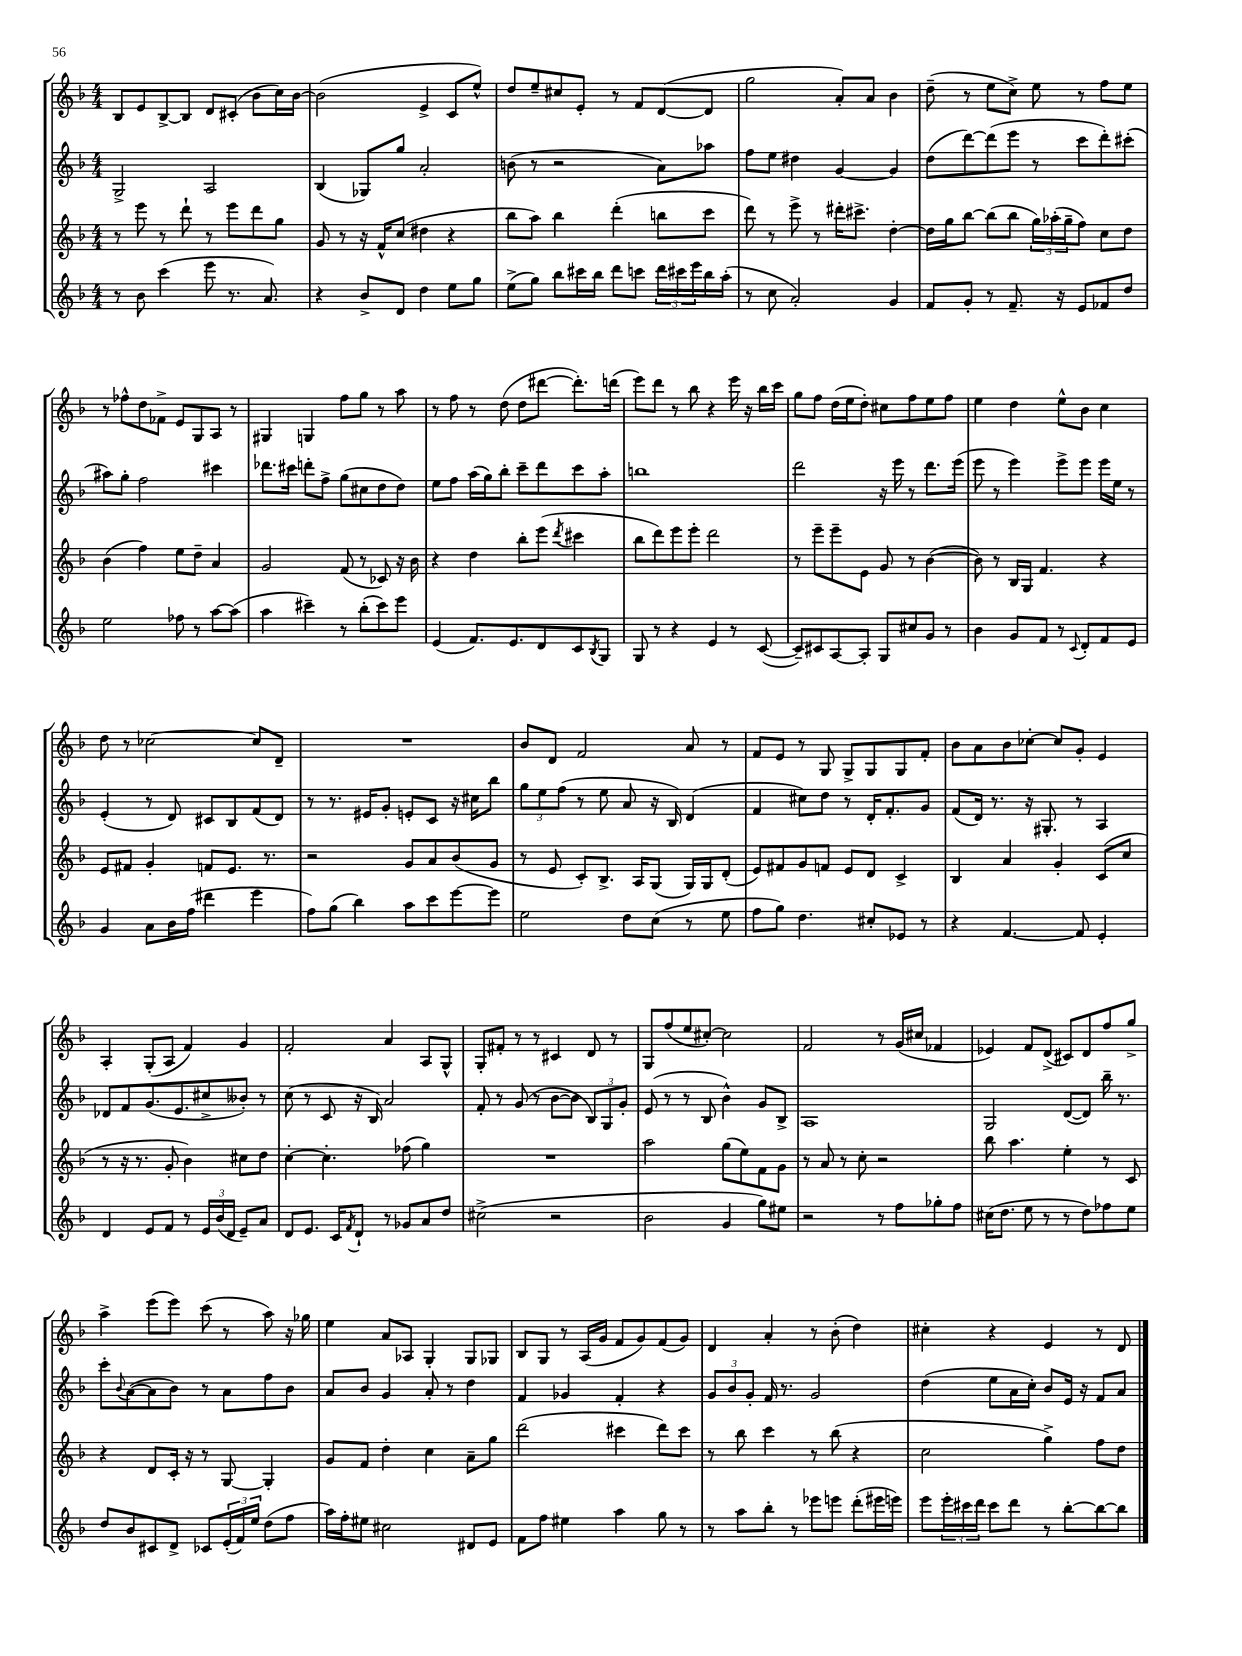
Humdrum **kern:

**kern	**kern	**kern	**kern
*staff4	*staff3	*staff2	*staff1
*clefG2	*clefG2	*clefG2	*clefG2
*k[b-]	*k[b-]	*k[b-]	*k[b-]
*M4/4	*M4/4	*M4/4	*M4/4
8r	8r	2G^	8B-
8b-	8eee	.	8e
(4ccc	8r	.	[8B-^
.	8ddd`	.	8B-]
8eee	8r	2A	8d
8.r	8eee	.	(8c#'
.	8ddd	.	8b-
8.a)	.	.	.
.	8gg	.	16cc)
.	.	.	[16b-
=	=	=	=
4r	8g	(4B-	(2b-]
.	8r	.	.
8b-^	16r	8G-)	.
.	16f^^	.	.
8d	(8cc	8gg	.
4dd	4dd#	2a'	4e^
8ee	4r	.	8c
8gg	.	.	8ee^^)
=	=	=	=
(8ee^	8bb-	(8b	8dd
8gg)	8aa)	8r	8ee~
8bb-	4bb-	2r	8cc#
16ccc#	.	.	8e'
16bb-	.	.	.
8ddd	(4ddd'	.	8r
8ccc	.	.	8f
24ddd	8bb	8a)	([8d
24ccc#	.	.	.
24eee	.	.	.
16bb-	8ccc	8aa-	8d]
(16aa'	.	.	.
=	=	=	=
8r	8ddd)	8ff	2gg
8cc	8r	8ee	.
2a')	8eee^	4dd#	.
.	8r	.	.
.	16ddd#'	[4g	8a')
.	8.ccc#^	.	.
.	.	.	8a
4g	[4dd'	4g]	4b-
=	=	=	=
8f	16dd]	(8dd	(8dd~
.	16gg	.	.
8g'	[8bb-	[8ddd)	8r
8r	(8bb-]	(8ddd]	8ee
8.f~	8bb-	8eee	8cc^)
.	24gg)	8r	8ee
.	(24aa-'	.	.
16r	.	.	.
.	24gg~	.	.
8e	8ff)	8ccc	8r
8f-	8cc	8ddd')	8ff
8dd	8dd	(8ccc#'	8ee
=	=	=	=
2ee	(4b-	8aa#)	8r
.	.	8gg'	8ff-^^
.	4ff)	2ff	8dd
.	.	.	8f-^
8ff-	8ee	.	8e
8r	8dd~	.	8G
[8aa	4a	4ccc#	8A
(8aa]	.	.	8r
=	=	=	=
4aa	2g	8.ddd-	4G#
.	.	16ccc#	.
4ccc#~)	.	8ddd'	4G
.	.	8ff^	.
8r	(8f	(8gg	8ff
(8bb-'	8r	8cc#	8gg
8ccc#)	8c-)	8dd	8r
8eee	16r	8dd)	8aa
.	16b-	.	.
=	=	=	=
(4e	4r	8ee	8r
.	.	8ff	8ff
8.f)	4dd	(16aa	8r
.	.	16gg)	.
.	.	8bb-'	(8dd
8.e	.	.	.
.	8bb-'	8ccc~	8dd
8d	(8eee	8ddd	[8ddd#
.	8qddd	.	.
8c	4ccc#	8ccc	8.ddd#'])
8qB-	.	.	.
8G	.	8aa'	.
.	.	.	(16ddd
=	=	=	=
8G	8bb-	1bb	8eee)
8r	8ddd)	.	8ddd
4r	8eee	.	8r
.	8eee'	.	8bb-
4e	2ddd	.	4r
8r	.	.	16eee
.	.	.	16r
([8c	.	.	16bb-
.	.	.	16ccc
=	=	=	=
8c~])	8r	2ddd	8gg
8c#	8eee~	.	8ff
[8A	8eee~	.	(16dd
.	.	.	16ee
8A']	8e	.	8dd')
8G	8g	16r	8cc#
.	.	16eee	.
8cc#	8r	8r	8ff
8g	([4b-	8.ddd	8ee
8r	.	.	8ff
.	.	(16eee	.
=	=	=	=
4b-	8b-])	8eee	4ee
.	8r	8r	.
8g	16B-	4eee)	4dd
.	16G	.	.
8f	4.f	.	.
8r	.	8eee^	8ee^^
8qqc	.	.	.
8d'	.	8eee	8b-
8f	4r	16eee	4cc
.	.	16ee	.
8e	.	8r	.
=	=	=	=
4g	8e	(4e'	8dd
.	8f#	.	8r
8a	4g'	8r	[2cc-
16b-	.	8d)	.
(16ff	.	.	.
4ddd#	8f	8c#	.
.	8.e	8B-	.
4eee	.	(8f	8cc-]
.	8.r	.	.
.	.	8d)	8d~
=	=	=	=
8ff)	2r	8r	1r
(8gg	.	8.r	.
4bb-)	.	.	.
.	.	16e#	.
.	.	8g'	.
8aa	8g	8e'	.
8ccc	8a	8c	.
[8eee	(8b-	16r	.
.	.	16cc#	.
8eee]	8g	8bb-	.
=	=	=	=
2ee	8r	12gg	8b-
.	.	12ee	.
.	8e	.	8d
.	.	(12ff	.
.	8c')	8r	2f
.	8.B-^	8ee	.
8dd	.	8a	.
.	16A	.	.
(8cc	(8G	16r	.
.	.	16B-)	.
8r	16G)	(4d	8a
.	16G	.	.
8ee	(8d'	.	8r
=	=	=	=
8ff	8e)	4f	8f
8gg)	8f#	.	8e
4.dd	8g	8cc#)	8r
.	8f	8dd	8G
.	8e	8r	8G^
8cc#'	8d	16d'	8G
.	.	8.f'	.
8e-	4c^	.	8G
8r	.	8g	8f'
=	=	=	=
4r	4B-	(8f	8b-
.	.	16d)	8a
.	.	8.r	.
[4.f	4a	.	8b-
.	.	16r	[8cc-'
.	.	8.G#'	.
.	4g'	.	8cc-]
8f]	.	8r	8g'
4e'	(8c	4A	4e
.	8cc	.	.
=	=	=	=
4d	8r	8d-	4A'
.	16r	8f	.
.	8.r	.	.
8e	.	(8.g	(8G'
8f	8g'	.	8A
.	.	8.e	.
8r	4b-)	.	4f)
24e	.	8cc#^	.
(24b-	.	.	.
24d	.	.	.
8e~)	8cc#	8b--')	4g
8a	8dd	8r	.
=	=	=	=
8d	[4cc'	(8cc	2f'
8.e	.	8r	.
.	4.cc']	8c	.
16c	.	.	.
8qf	.	.	.
8d`	.	16r	.
.	.	16B-)	.
8r	.	2a	4a
8g-	(8ff-	.	.
8a	4gg)	.	8A
8dd	.	.	8G^^
=	=	=	=
(2cc#^	1r	8f'	8G'
.	.	8r	8f#'
.	.	(8g	8r
.	.	8r	8r
2r	.	[8b-	4c#
.	.	8b-]	.
.	.	12B-)	8d
.	.	12G	.
.	.	.	8r
.	.	12g'	.
=	=	=	=
2b-	2aa	(8e	8G
.	.	8r	(8ff
.	.	8r	8ee
.	.	8B-	[8cc#')
4g	(8gg	4b-^^)	2cc#]
.	8ee)	.	.
8gg)	8f	8g	.
8ee#	8g	8B-^	.
=	=	=	=
2r	8r	1A	2f
.	8a	.	.
.	8r	.	.
.	8cc'	.	.
8r	2r	.	8r
8ff	.	.	(16g
.	.	.	16cc#
8gg-'	.	.	4f-
8ff	.	.	.
=	=	=	=
(16cc#	8bb-	2G	4e-)
8.dd	.	.	.
.	4.aa	.	.
8ee	.	.	8f
8r	.	.	(8d^
8r	4ee'	([8d	8c#)
8dd)	.	8d])	8d
8ff-	8r	16bb-~	8ff
.	.	8.r	.
8ee	8c	.	8gg^
=	=	=	=
8dd	4r	8ccc'	4aa^
.	.	8qqb-	.
8b-	.	([8a	.
8c#	8d	8a]	(8eee
8d^	16c'	8b-)	8eee)
.	16r	.	.
8c-	8r	8r	(8ccc
(24e'	[8G	8a	8r
24f)	.	.	.
24ee	.	.	.
(8dd	4G']	8ff	8aa)
8ff	.	8b-	16r
.	.	.	16gg-
=	=	=	=
16aa)	8g	8a	4ee
16ff'	.	.	.
8ee#	8f	8b-	.
2cc#	4dd'	4g	8a
.	.	.	8A-
.	4cc	8a'	4G'
.	.	8r	.
8d#	8a~	4dd	8G
8e	8gg	.	8G-
=	=	=	=
8f	(2ddd	4f	8B-
8ff	.	.	8G
4ee#	.	4g-	8r
.	.	.	(16A
.	.	.	16g
4aa	4ccc#	4f'	8f
.	.	.	8g)
8gg	8ddd)	4r	(8f
8r	8ccc#	.	8g)
=	=	=	=
8r	8r	12g	4d
.	.	12b-	.
8aa	8bb-	.	.
.	.	12g'	.
8bb-'	4ccc	16f	4a'
.	.	8.r	.
8r	.	.	.
8eee-	8r	2g	8r
8eee	(8bb-	.	(8b-'
(8ddd'	4r	.	4dd)
16eee#	.	.	.
16eee)	.	.	.
=	=	=	=
8eee	2cc	(4dd	4cc#'
24eee'	.	.	.
24ccc#	.	.	.
24ddd	.	.	.
8ccc#	.	8ee	4r
8ddd	.	16a	.
.	.	16cc')	.
8r	4gg^)	8b-	4e
[8bb-'	.	16e	.
.	.	16r	.
8bb-_	8ff	8f	8r
8bb-]	8dd	8a	8d
==	==	==	==
*-	*-	*-	*-
